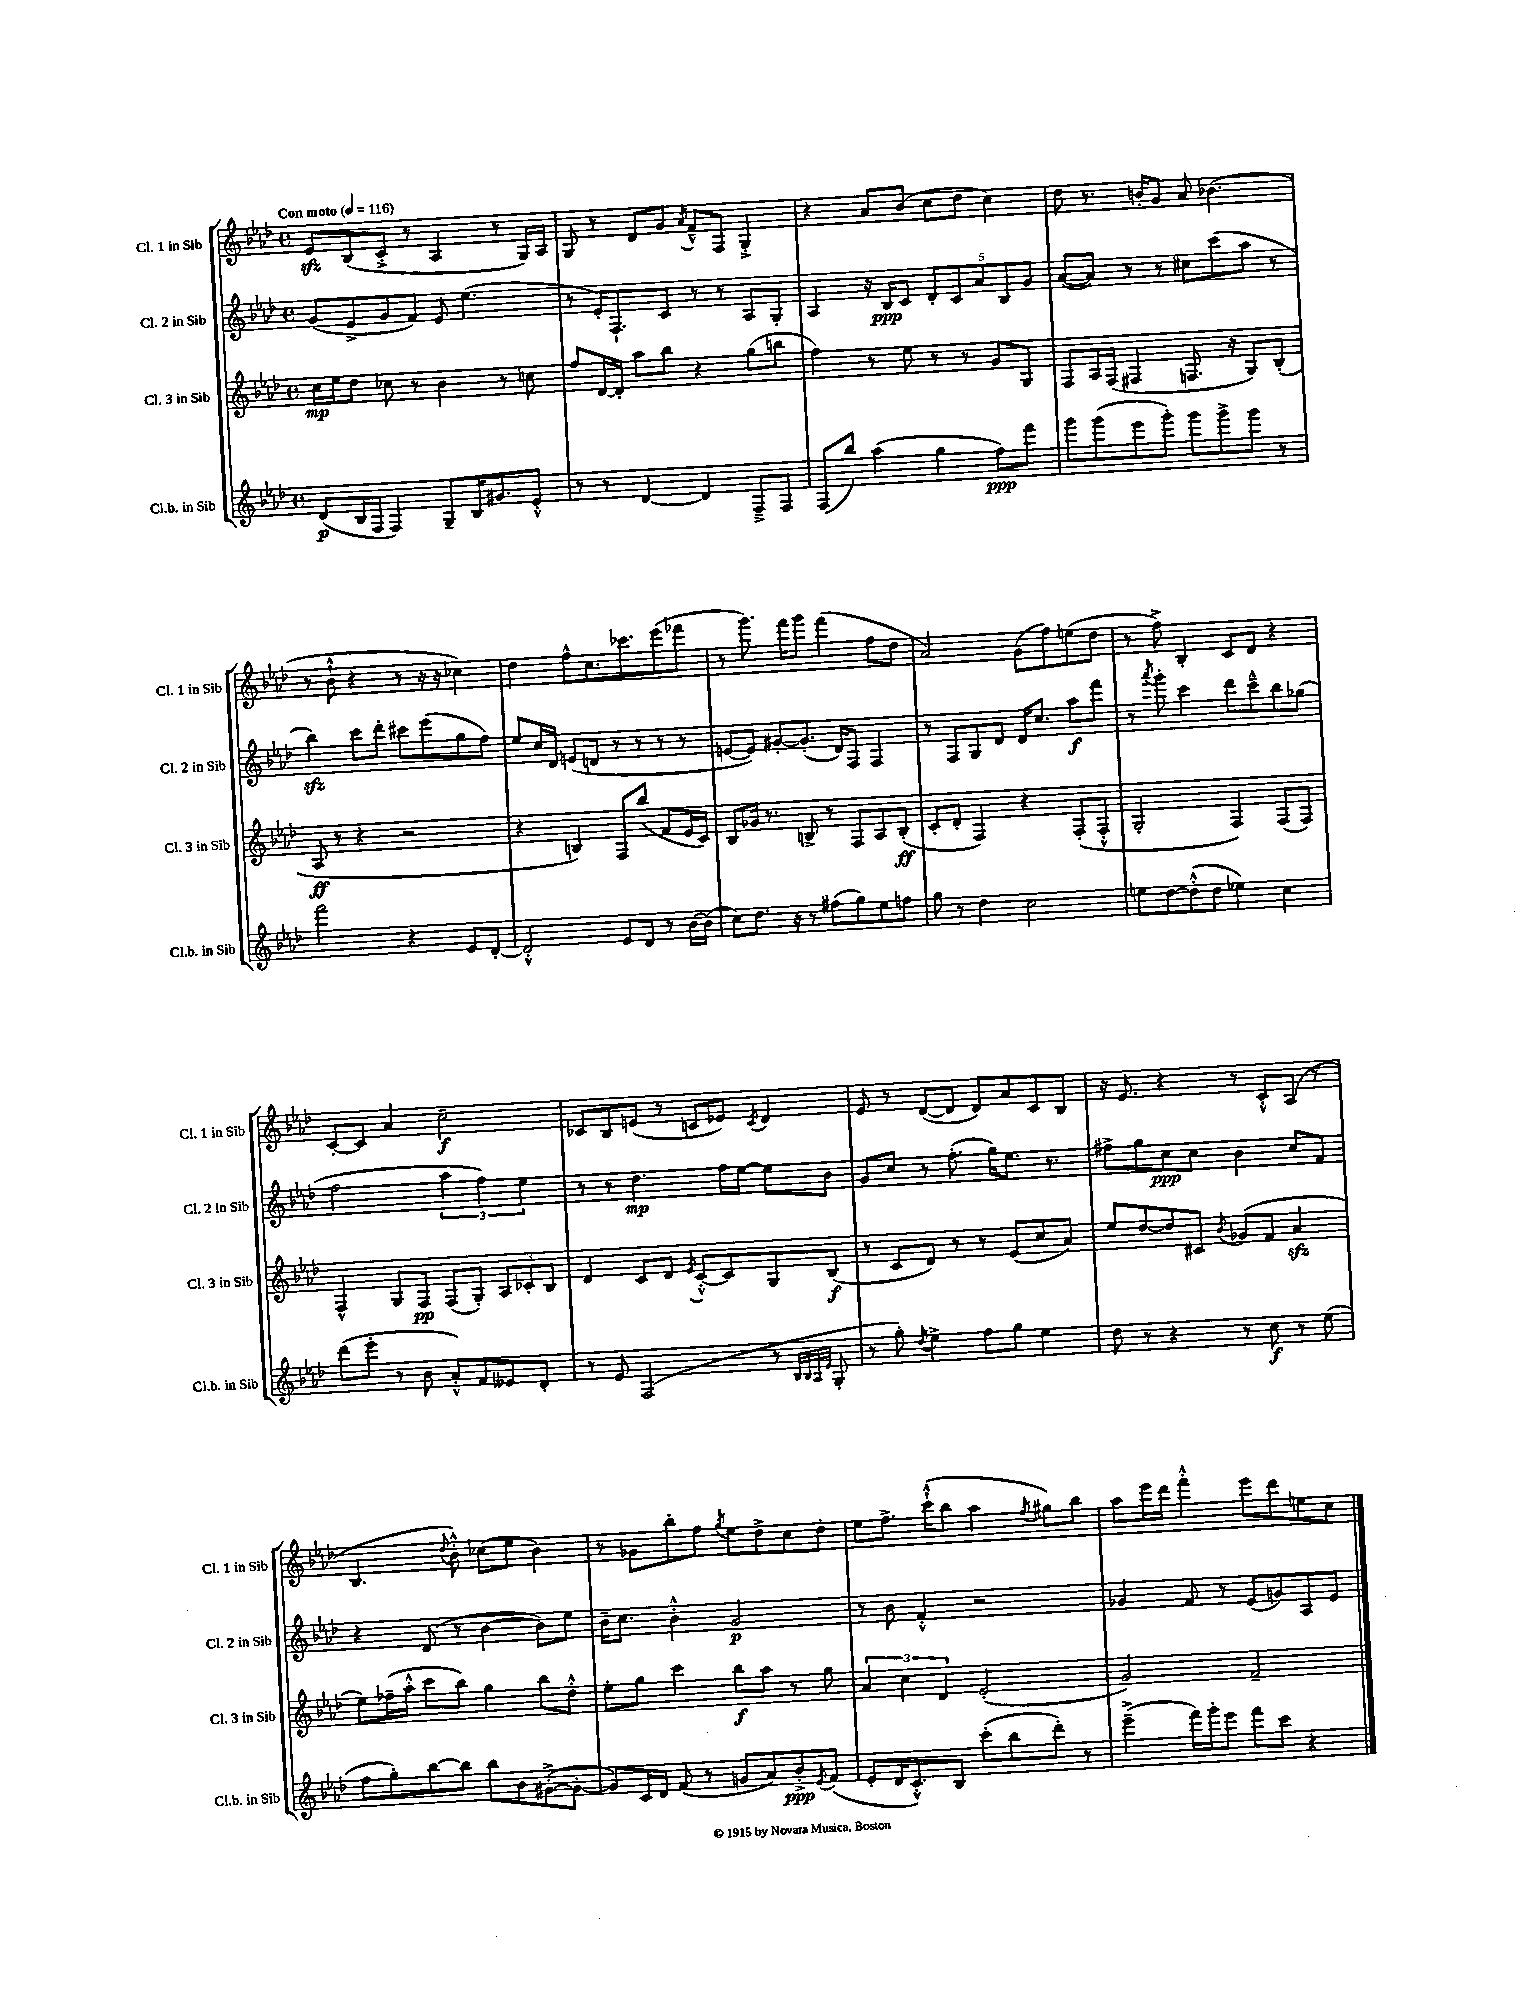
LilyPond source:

<<
\new StaffGroup <<
\new Staff = "s0" \with { instrumentName = "Cl. 1 in Sib" shortInstrumentName = "Cl. 1 in Sib" } {
    \clef treble \key aes \major \defaultTimeSignature \time 4/4 \tempo "Con moto" 4 = 116
    ees'8\sfz bes8( c'8-.-> r8 aes4 r8 g16) aes16 |
    g8 r8 des'8 g'8 \acciaccatura { aes'8 } f'8---^ f8 g4-.-> |
    r4 aes'8 bes'8( c''8 des''8 c''4) |
    des''8 r8. b'16-. g'8 aes'8 bes'4.( |
    r8 bes'8-!-^ r4 r8 r16 r16 ces''4) |
    des''4 f''8-^ c''8. ces'''8. ees'''8( fes'''8 |
    r8 g'''8.) f'''16 g'''8 f'''4( f''8 des''8 |
    aes'2) g'8( f''8) e''8( des''8 |
    r8 f''8->) bes4-. c'8 des'8 r4 |
    c'8~-. c'8 aes'4 c''2--\f |
    ces'8 bes8 e'8( r8 c'8 ees'8) \acciaccatura { c'8 } des'4 |
    ees'8 r8 des'8~( des'8 des'8) aes'8 c'8 bes8 |
    r16 ees'8. r4 r8 c'8-.-^ aes8( r8 |
    bes4. \appoggiatura { des''8 } bes'8-.-^) ces''8( ees''8 bes'4) |
    r8 ges'8 bes''8-. f''8 \acciaccatura { g''8 } ees''8 des''8-> c''8 des''8-. |
    ees''8 f''8.-> c'''16-!-^( bes''8 aes''4 \acciaccatura { f''8 } gis''8) bes''8 |
    aes''8 ees'''16 des'''16 f'''4-.-^ ees'''8 des'''8 e''8 c''8 \bar "|." |
}
\new Staff = "s1" \with { instrumentName = "Cl. 2 in Sib" shortInstrumentName = "Cl. 2 in Sib" } {
    \clef treble \key aes \major \defaultTimeSignature \time 4/4
    g'8( ees'8-> g'8 f'8) ees'8 ees''4.( |
    r8 ees'16-.) f8.-! c'8 r8 r8 aes8 g8-. |
    aes4 r16 bes16\ppp c'8 \tuplet 5/4 { des'8-. c'8 aes'8 bes8 g'8 } |
    aes'8~( aes'8) r8 r8 cis''8 c'''8( aes''8 r8 |
    bes''4\sfz) c'''8 des'''8-. cis'''8 ees'''8( g''8 f''8) |
    ees''8 c''16 des'16 e'8( d'8 r8 r8 r8 r8 |
    e'8~ e'8) gis'8~-. gis'8.-.( des'16) f8 f4 |
    r8 f8 g8 des'8 des'16 c''8. aes''8\f f'''8 |
    r8 \acciaccatura { aes'''8 } g'''8-. c'''4 des'''8 c'''8---^ bes''8 ges''8( |
    f''2 \tuplet 3/2 { aes''4 f''4) ees''4 } |
    r8 r8 des''4.\mp f''16 ees''16~ ees''8 bes'8 |
    g'8 c''8 r8 f''8.-.( g''16) ees''8. r8. |
    fis''8-> g''8 c''8\ppp c''8 bes'4 c''8 f'8 |
    r4 des'8( r8 bes'4~ bes'8) ees''8 |
    bes'16-- c''8. bes'4-.-^ g'2\p |
    r8 bes'8 f'4-.-^ r2 |
    ges'4 f'8 r8 ees'8( g'8) aes8 ees'8 \bar "|." |
}
\new Staff = "s2" \with { instrumentName = "Cl. 3 in Sib" shortInstrumentName = "Cl. 3 in Sib" } {
    \clef treble \key aes \major \defaultTimeSignature \time 4/4
    c''16\mp ees''16 des''8 ces''8 r8 bes'4 r8 c''8 |
    f''8 des'16~ des'16-. aes''8 bes''8 r4 g''8( b''8 |
    f''4) r8 ees''8 r8 r8 g'8 g8 |
    f8 aes16 f16( fis4 f8. r16 g8) bes8-.( |
    aes8\ff r8 r4 r2 |
    r4 b4) f8 bes''8( f'8 ees'16 c'16) |
    bes8 ges'16 r8. b8-> r8 f8 aes8 b8-.\ff( |
    c'8-. des'8-. f4) r4 f8-.( f8-.-^ |
    g2-. f4) f8( f8) |
    f4-^ g8 f8\pp f8( g8-.) \tuplet 3/2 { aes8 ces'8-. bes8 } |
    des'4 c'8 des'8 \acciaccatura { ees'8 } c'8~-.-^ c'8 g8 bes8\f( |
    r8 c'8 des'8) r8 r8 ees'8( c''8 aes'8) |
    ees''8 des''8~ des''8 cis'8 \acciaccatura { bes'8 } ges'8( f'8 aes'4\sfz |
    ees''8) fes''16--( aes''16-.-^ c'''8 bes''8) g''4 bes''8 des''8-.-^ |
    ees''8-. g''8 c'''4 bes''8\f aes''8 r8 g''8 |
    \tuplet 3/2 { aes'4 c''4 des'4 } ees'2-.( |
    g'2) f'2-- \bar "|." |
}
\new Staff = "s3" \with { instrumentName = "Cl.b. in Sib" shortInstrumentName = "Cl.b. in Sib" } {
    \clef treble \key aes \major \defaultTimeSignature \time 4/4
    des'8\p( bes16 f16 f4) g8-- bes16 gis'8. ees'8-.-^ |
    r8 r8 des'4~ des'4 f8---> f8 |
    f8( bes''8) aes''4( g''4 f''8\ppp) f'''8 |
    g'''8 g'''8( ees'''8 g'''8-.) g'''8 g'''8-> g'''8 r8 |
    f'''2 r4 ees'8 des'8~-. |
    des'2-.-^ ees'8 des'8 r8 bes'16~ bes'16( |
    c''8) des''8. r16 r8 fis''8( g''8) ees''8 f''8 |
    g''8 r8 des''4 c''2 |
    e''8 des''8~ des''8-.-^( des''8 ees''4) c''4 |
    des'''8( ees'''8-. r8 bes'8 aes'8-.-^) f'8 eeses'8 des'8-. |
    r8 ees'8 f2( r8 \grace { bes32 bes32 aes32 ees'32 } g8-. |
    r8 g''8-.) \acciaccatura { des''8 } ees''4-> f''8 g''8 ees''4 |
    des''8 r8 r4 r8 c''8\f r8 ees''8( |
    f''8 g''8-.) bes''8~ bes''8 bes''8 bes'8 gis'8~-.->( gis'8~-. |
    gis'8) c'16 des'16 f'8( r8 g'8 aes'8) bes'8-.->\ppp \acciaccatura { ees'8 } f'8( |
    ees'8-. des'16 c'8.-.-^) bes8 c'''8-.( bes''8 des'''8-.) r8 |
    ees'''4--->( f'''16) g'''16-. ees'''8 f'''8 c'''8 r4 \bar "|." |
}
>>
>>
\layout { \context { \Score \remove "Bar_number_engraver" } }
